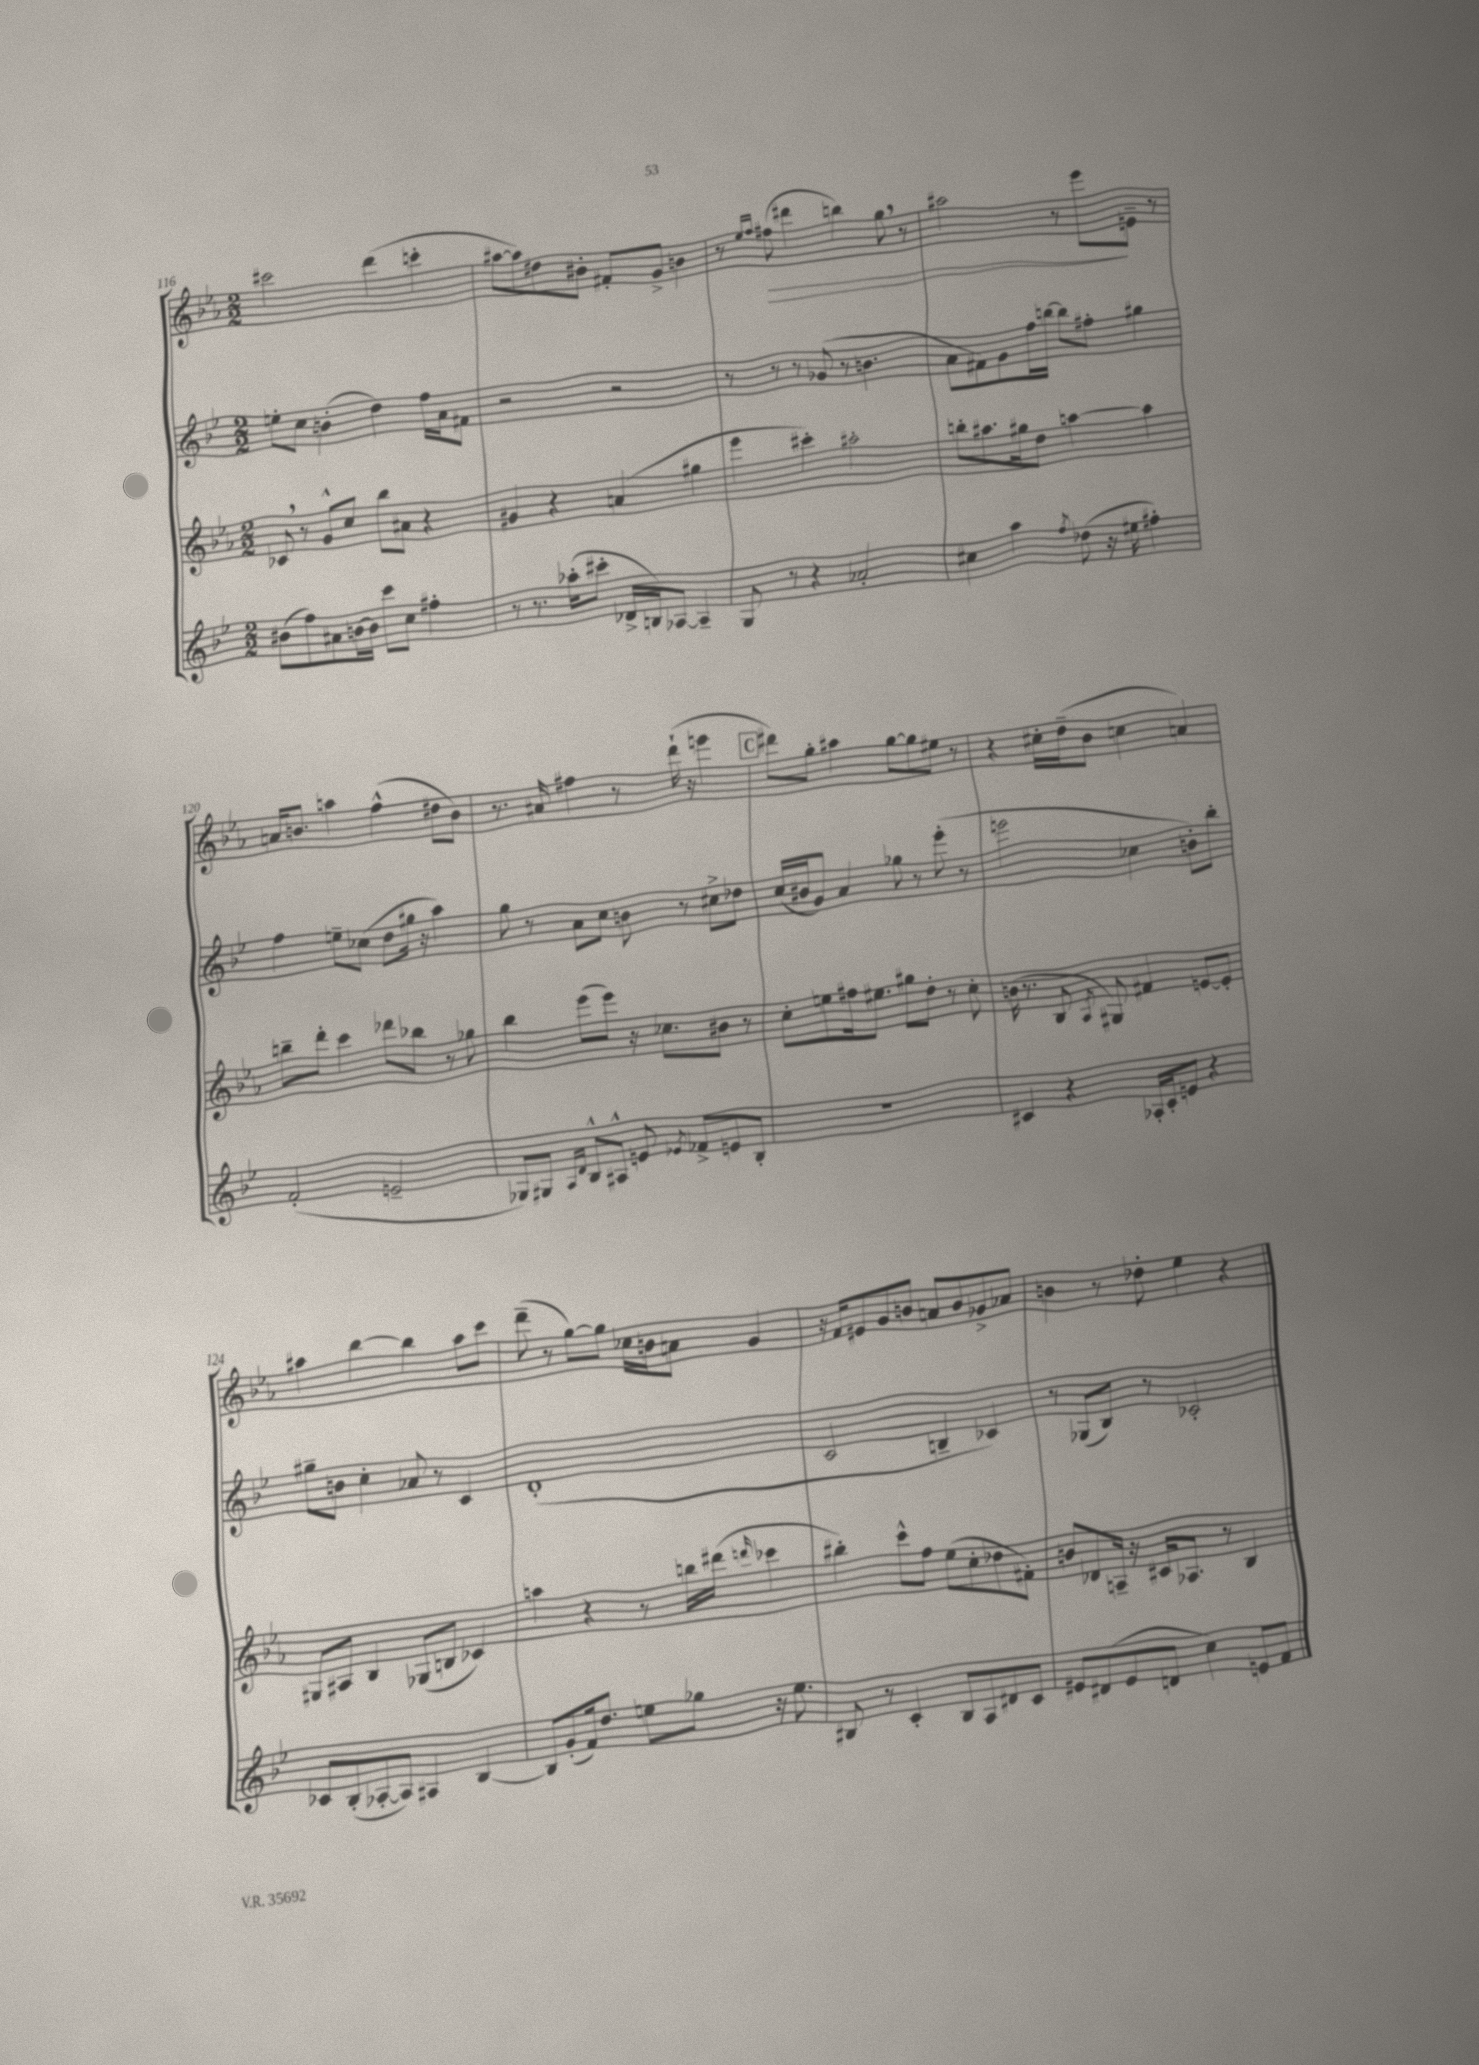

**kern	**kern	**kern	**kern	**dynam
*part4	*part3	*part2	*part1	*part1
*staff4	*staff3	*staff2	*staff1	*staff1
*clefG2	*clefG2	*clefG2	*clefG2	*
*k[b-e-]	*k[b-e-a-]	*k[b-e-]	*k[b-e-a-]	*
*M2/2	*M2/2	*M2/2	*M2/2	*
=116	=116	=116	=116	=116
(8b#X\L	8c-X,/	8een'\L	2ccc#X\	.
8ff\)	8r	8cc\J	.	.
8a#X\	8g^^/L	(4bn'\	.	.
[16bn\L	8cc/J	.	.	.
16b\JJ]	.	.	.	.
8ccc\L	8bb-\L	4dd\)	(4ddd\	.
8cc\J	8a#X\J	.	.	.
4ff#X'\	4r	16ff\LL	4cccn'\	.
.	.	16a\J	.	.
.	.	8f#X\J	.	.
=117	=117	=117	=117	=117
8r	4g#X/	2r	[8aa#X\L	.
8.r	.	.	8aa#\])	.
.	4r	.	8dd#X\	.
(16aa-X'\KL	.	.	.	.
8ccc#X'\J	.	.	8b#X'\J	.
16d-X^/LL	(4an/	2r	8f#X'/L	.
16Bn/J)	.	.	.	.
[8A-X/J	.	.	8g^/J	.
4A-~/]	4gg#X\	.	4bn\	.
=118	=118	=118	=118	=118
8G/	4eee-\	8r	8r	.
.	.	.	16qqee-/LL	.
.	.	.	16qqff/JJ	.
!	!	!	!	!LO:HP:b
8r	.	8r	(8ff#X\	>
4r	4ccc#X'\)	8r	4ddd#X\	.
.	.	(8g-X/	.	.
2a-X'/	2aa#X'\	8r	4bbn\)	.
.	.	4.bn\	.	.
.	.	.	8gg,\	.
.	.	.	8r	.
=119	=119	=119	=119	=119
4cc#X\	8bbn'\L	8a\L	2aa#X\	.
.	8.aa#X\	8f#X\)	.	.
4aa\	.	8g\	.	.
.	16gg#X\k	.	.	.
.	8dd\J	16ff\L	.	.
.	.	[16bbn\JJ	.	.
8qff/	.	.	.	.
(8dd-X\	[4aan\	8bb\L]	8r	.
16r	.	8ff#X'\J	8eee-\L	.
16ee#X\	.	.	.	.
4ff#X'\)	4aa\]	4gg#X\	8en~\J	]
.	.	.	8r	.
!!LO:LB:g=z
=120	=120	=120	=120	=120
(2f'/	8bbn~\L	4ff\	16an/KL	.
.	.	.	8.bn/J	.
.	8ddd'\J	.	.	.
.	4ccc\	8een~\L	4aan\	.
.	.	(8cc-X\J	.	.
2en~/	8ddd-X\L	8dd\L	(4ff^^\	.
.	8bb-X\J	16gg#X\Jk	.	.
.	.	16r	.	.
.	8r	4aa\)	8dd#X\L	.
.	8gg-X\	.	8b\J)	.
=121	=121	=121	=121	=121
8G-X/L)	4bb-\	8gg\	8.r	.
8G#X/J	.	8r	.	.
.	.	.	16a#X/	.
16qqA/LL	.	.	.	.
16qqd/JJ	.	.	.	.
8B-^^/L	(8eee-\L	8a\L	4ff#X\	.
8A#X^^/J	8eee-\J)	8cc\J	.	.
8en/	16r	8bn\	8r	.
.	8.cc-X\L	.	.	.
8qe-X/	.	.	.	.
8f-X^/L	.	8r	(16ddd`\	.
.	.	.	16r	.
8en/	8b#X\J	8cc#X^\L	4eeen\	.
8B-'/J	8r	8dd-X\J	.	.
!!LO:REH:place=s1:t=C
=122	=122	=122	=122	=122
1r	8cc'\L	(16cc/LL	8ddd#X\L)	.
.	.	16b#X/J	.	.
.	8een\	8g/J)	8gg'\J	.
.	16ff#X\k	4a/	4aa#X\	.
.	8.ee#X\J	.	.	.
.	8gg#X\L	8gg-X\	[8gg\L	.
.	8dd'\J	8r	8gg\]	.
.	8r	(8eee-'\	8ee#X\J	.
.	8cc'\	8r	8r	.
=123	=123	=123	=123	=123
4c#X/	(16bn\	2eeen\	4r	.
.	8.r	.	.	.
4r	8B-/	.	16cc#X'\LL	.
.	.	.	(16dd~\J	.
.	8qA-/	.	.	.
.	8G#X/)	.	8b-\J	.
16A-X'/LL	4f#X/	4cc-X\	4ccn\	.
16c#'/J	.	.	.	.
8en/J	.	.	.	.
4r	[8en/L	8bn'\L)	4an/)	.
.	8e'/J]	8bb-'\J	.	.
!!LO:LB:g=z
=124	=124	=124	=124	=124
8c-X/L	8G#X/L	8gg#X~\L	4aa#X\	.
(8B-'/	8A#X/J	8bn\J	.	.
[8A-X'/	4B-/	4cc'\	[4bb-\	.
8A-/J])	.	.	.	.
4A#X/	(8G-X/L	8a-X/	4bb-\]	.
.	8Bn/J	8r	.	.
[4B-/	4c-X/)	4c/	8aa#\L	.
.	.	.	8ccc\J	.
=125	=125	=125	=125	=125
8B-/L]	4aan\	(1d'	(8ddd~\	.
(8g'/	.	.	8r	.
16f/k)	4r	.	[8gg\L)	.
8.dd/J	.	.	.	.
.	.	.	8gg\J]	.
8een\L	8r	.	16cc-X\LL	.
.	.	.	16bn\J	.
8gg-X\J	16bbn\LL	.	8an\J	.
.	(16ddd#X\JJ	.	.	.
.	16qqdddn/	.	.	.
16r	4ccc-X\	.	4g/	.
8.ee\	.	.	.	.
=126	=126	=126	=126	=126
8B#X/	4bb#X'\)	2c/	16r	.
.	.	.	16f/KL	.
8r	.	.	8e#X/	.
4c'/	8ccc^^\L	.	8g/	.
.	8ff\J	.	8bn/J	.
8B#/L	(8ee-\L	4Bn~/	8an/L	.
8A/	8cc'\	.	8b/	.
8d#X/	8dd-X\	4c-X/)	8g-X^/	.
8c/J	8f#X'\J)	.	8a-X/J	.
=127	=127	=127	=127	=127
8e#X/L	8bn/L	8r	4bn\	.
(8d#X/	8d-X/	(8G-X/L	.	.
8e#/	16An~/Jk	8B-/J)	8r	.
.	16r	.	.	.
8dn/J	16c#X/KL	8r	8dd-X'\	.
.	8.A-X/J	.	.	.
4cc\)	.	2c-X'/	4ee-\	.
.	8r	.	.	.
8en/L	4B-/	.	4r	.
8f/J	.	.	.	.
==	==	==	==	==
*-	*-	*-	*-	*-
